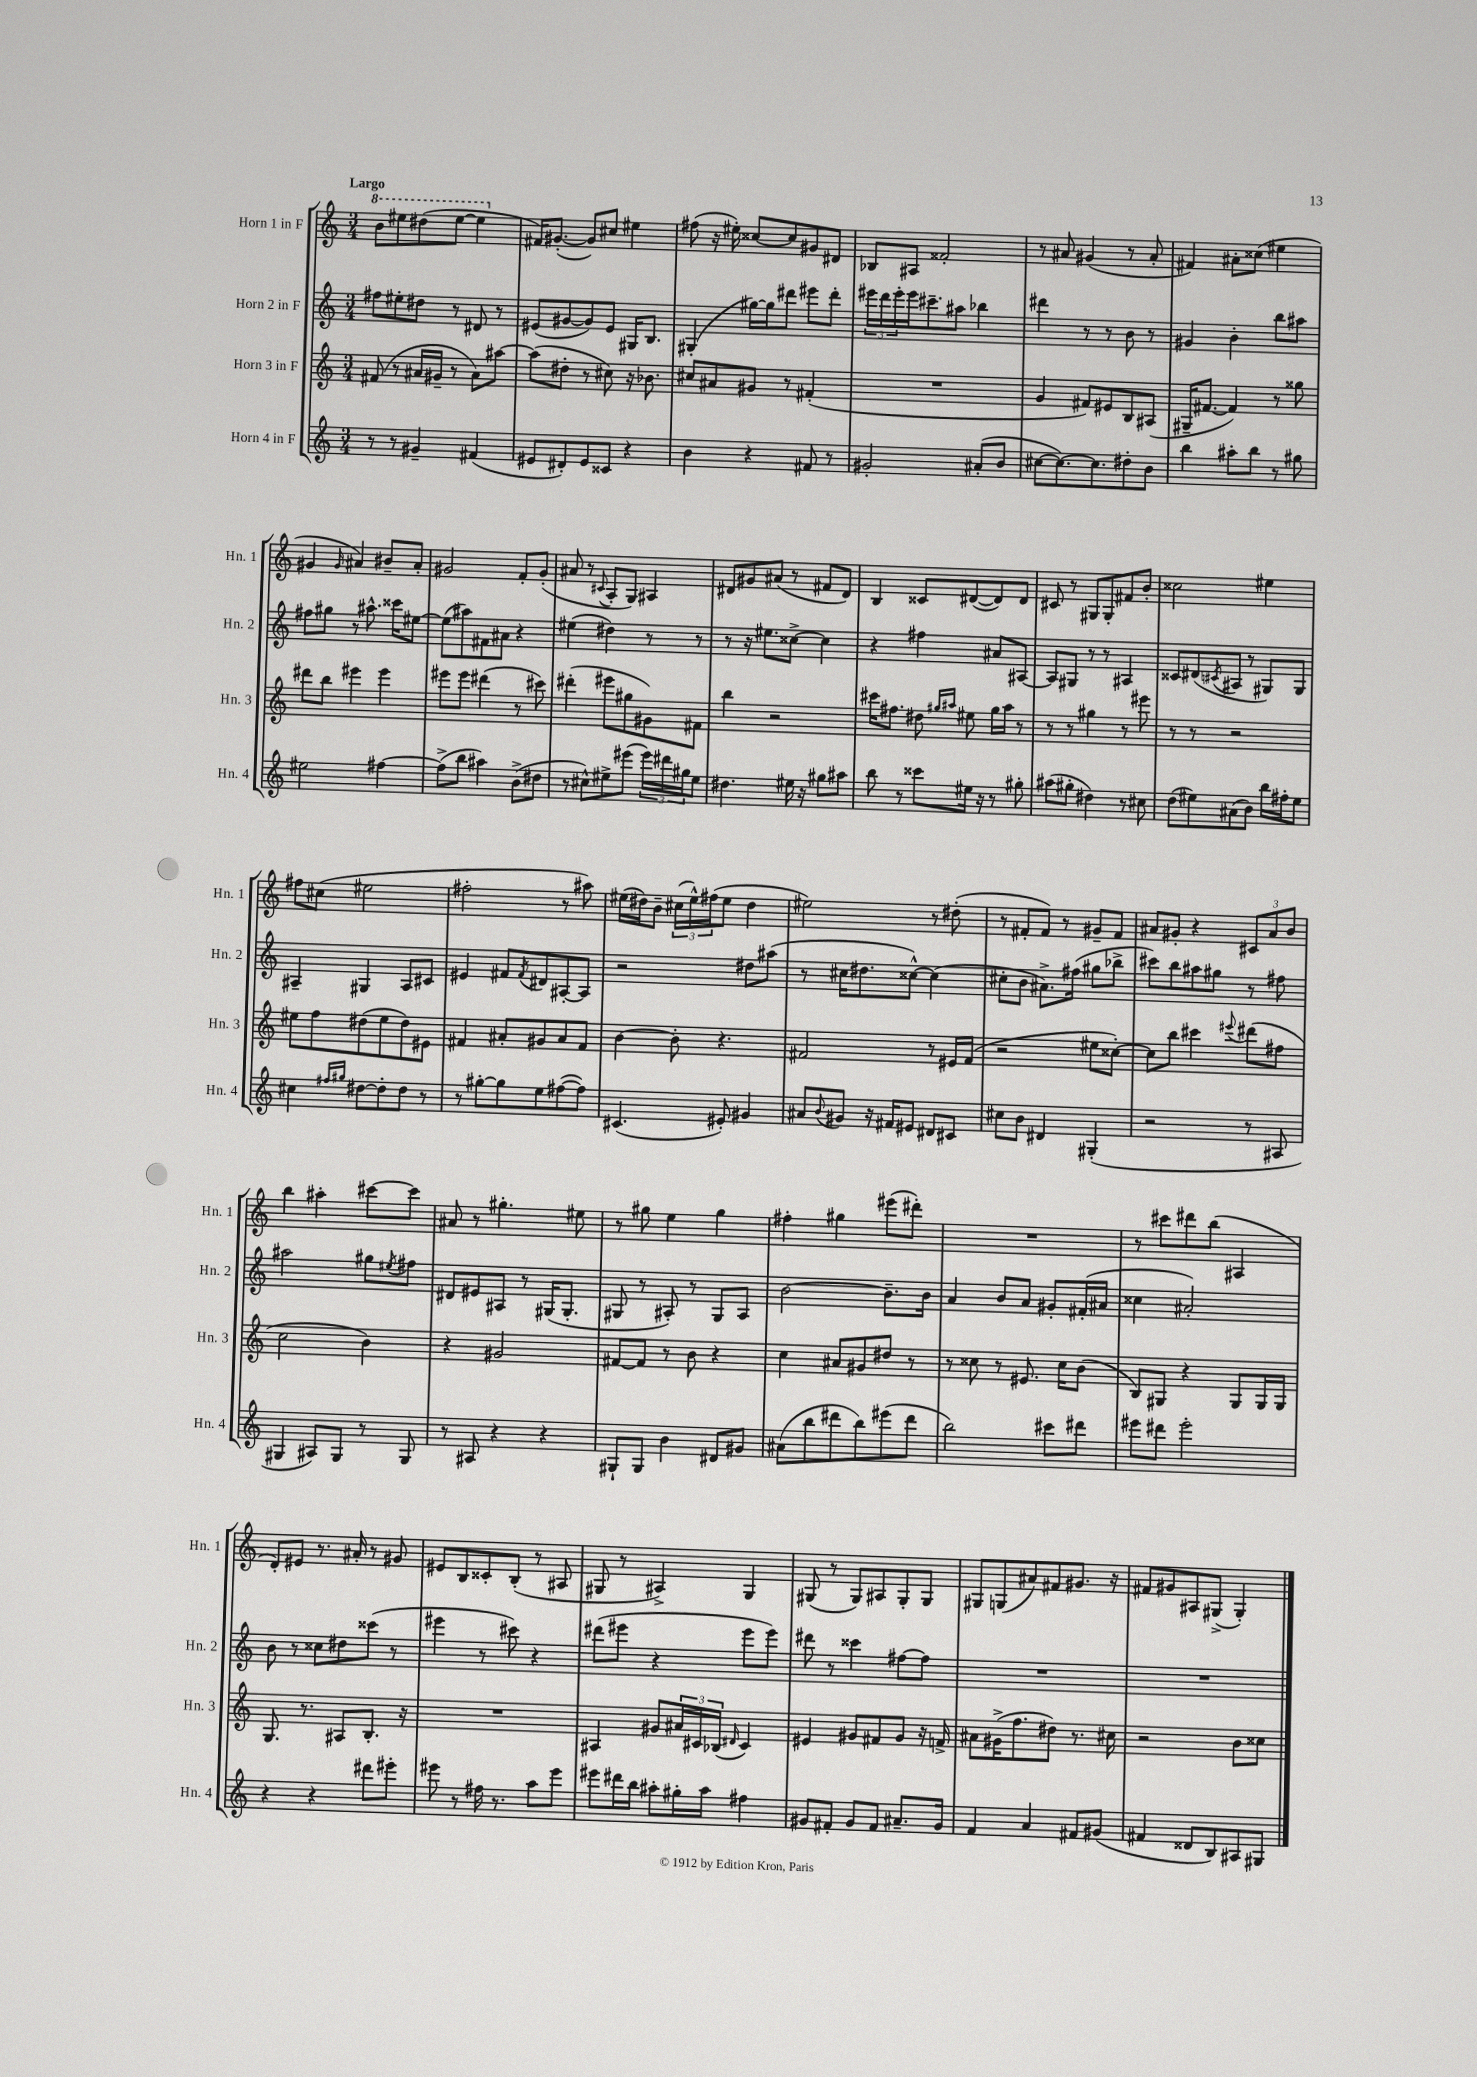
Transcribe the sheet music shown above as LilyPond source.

<<
\new StaffGroup <<
\new Staff = "s0" \with { instrumentName = "Horn 1 in F" shortInstrumentName = "Hn. 1" } {
    \clef treble \key c \major \numericTimeSignature \time 3/4 \tempo "Largo"
    \ottava #1 b''8 eis'''8 dis'''8( eis'''8~ eis'''4 \ottava #0 |
    fis'16) gis'8.~-.( gis'8) cis''8 eis''4 |
    fis''8( r16 eis''16-.) cisis''8~ cisis''8 gis'8 dis'8 |
    bes8 ais8 fisis'2-. |
    r8 ais'8 gis'4( r8 ais'8-. |
    fis'4) ais'8-. cisis''8( eis''4 |
    gis'4 \grace { gis'16 } ais'4) bis'8-- ais'8-. |
    gis'2 f'8-. gis'8-.( |
    ais'8 r8 \appoggiatura { cis'8 } a8-. g8) ais4 |
    dis'8 gis'8 ais'8( r8 fis'8 dis'8) |
    b4 cisis'8 dis'8~( dis'8) dis'8 |
    cis'8 r8 gis8 gis8-. fis'8 b'8-. |
    cisis''2 eis''4 |
    fis''8 cis''8( eis''2 |
    fis''2-. r8 ais''8) |
    eis''16( dis''16) b'8-- \tuplet 3/2 { cis''16( eis''16-^) fis''16( } eis''8 dis''4 |
    eis''2) r8 dis''8-.( |
    r8 fis'8-. fis'8) r8 gis'8-- fis'8 |
    ais'8 gis'8-. r4 \tuplet 3/2 { cis'8 ais'8 b'8 } |
    b''4 ais''4-. cis'''8~ cis'''8 |
    ais'8 r8 gis''4.-. eis''8 |
    r8 gis''8 e''4 gis''4 |
    fis''4-. gis''4 eis'''8( dis'''8-.) |
    R2. |
    r8 cis'''8 dis'''8 b''8( ais4 |
    d'8-.) eis'8 r8. ais'16-. r8 gis'8 |
    eis'8 b8 cisis'8-. b8-.( r8 ais8 |
    gis8 r8 ais4->) gis4 |
    gis8( r8 gis8) ais8 gis8-. gis8 |
    gis8 g8( ais'8) fis'8 gis'8. r16 |
    fis'8 gis'8 ais8 gis8->( gis4-.) \bar "|." |
}
\new Staff = "s1" \with { instrumentName = "Horn 2 in F" shortInstrumentName = "Hn. 2" } {
    \clef treble \key c \major \numericTimeSignature \time 3/4
    fis''8 eis''8-. dis''8 r8 dis'8 r8 |
    eis'8( gis'8~ gis'8) eis'8 gis16 b8. |
    gis4-.( gis''16~) gis''16 dis'''8 eis'''8 dis'''8-. |
    \tuplet 3/2 { eis'''16 d'''16 eis'''16-. } eis'''16 cis'''8.-- ais''8 bes''4 |
    dis'''4 r8 r8 b'8 r8 |
    gis'4 b'4-. b''8 ais''8 |
    fis''8 gis''8 r8 ais''8.-^ cisis'''16 eis''8~ |
    eis''8( ais''8) fis'8 ais'8 r4 |
    eis''4( dis''4) r8 r8 |
    r8 r16 eis''8. cisis''8~-> cisis''4 |
    r4 fis''4 ais'8 ais8~ |
    ais8 gis8 r8 r8 ais4 |
    cisis'8 dis'8( \acciaccatura { cis'8 } ais8 r8 gis8) gis8 |
    ais4-- gis4 ais8 cis'8 |
    eis'4 fis'8 \acciaccatura { fis'8 } dis'8 ais8~-. ais8 |
    r2 dis''8 ais''8( |
    r8 cis''16 dis''8. cisis''8~-^) cisis''4( |
    cis''8-. b'8 ais'8.->) fis''16( gis''8 bes''8-> |
    cis'''8) b''8 ais''8 gis''8 r8 fis''8 |
    ais''2 gis''8 \acciaccatura { eis''8 } fis''8 |
    dis'8 eis'8 ais8 r8 gis16( gis8.-. |
    gis8 r8 ais8-.) r8 gis8 ais8 |
    b'2~ b'8.-- b'16 |
    a'4 b'8 a'8 gis'8-. fis'16-.( ais'16 |
    cisis''4 ais'2-.) |
    b'8 r8 cisis''8 dis''8 cisis'''8( r8 |
    eis'''4 r8 cis'''8) r4 |
    dis'''8( eis'''8 r4 eis'''8 eis'''8) |
    dis'''8 r8 cisis'''4 fis''8~ fis''8 |
    R2. |
    R2. \bar "|." |
}
\new Staff = "s2" \with { instrumentName = "Horn 3 in F" shortInstrumentName = "Hn. 3" } {
    \clef treble \key c \major \numericTimeSignature \time 3/4
    fis'8( r8 ais'16 gis'16-- r8 ais'8) ais''8~ |
    ais''8( dis''8-. r8 cis''8) r16 bes'8. |
    cis''8 ais'8 gis'8 r8 fis'4-.( |
    R2. |
    g'4 fis'8) eis'8 b8 ais8( |
    gis16-- fis'8.~ fis'4) r8 gisis''8 |
    dis'''8 b''8 eis'''4 eis'''4 |
    eis'''8 eis'''8 dis'''4( r8 cis'''8) |
    dis'''4-.( eis'''8 gis''8 gis'8) fis'8 |
    b''4 r2 |
    cis'''16 fis''8. dis''8 \grace { gis''16 ais''16 } eis''8 gis''16 ais''16 r8 |
    r8 r8 gis''4 r8 eis'''8 |
    r8 r8 r2 |
    eis''8 f''8 dis''8( eis''8 dis''8) eis'8 |
    fis'4 ais'8-. gis'8 ais'8 fis'8 |
    b'4~ b'8-. r4. |
    fis'2 r8 eis'16 fis'16( |
    r2 eis''8 cisis''8~-.) |
    cisis''8 b''8 cis'''4 \appoggiatura { eis'''8 } dis'''8( fis''8 |
    c''2 b'4) |
    r4 gis'2 |
    fis'8~ fis'8 r8 b'8 r4 |
    c''4 ais'8 gis'8 dis''8 r8 |
    r8 cisis''8 r8 eis'8. cisis''16 b'8( |
    b8) gis8 r4 gis8 gis16 gis16 |
    g8. r8. ais8 b8.-. r16 |
    R2. |
    ais4 gis'8 \tuplet 3/2 { ais'16 cis'16 bes16( } \grace { dis'16 } cis'4) |
    eis'4 gis'8 fis'8 gis'8 r16 f'16-> |
    ais'8 gis'16->( f''8. dis''8) r8. cis''16 |
    r2 b'8 cisis''8 \bar "|." |
}
\new Staff = "s3" \with { instrumentName = "Horn 4 in F" shortInstrumentName = "Hn. 4" } {
    \clef treble \key c \major \numericTimeSignature \time 3/4
    r8 r8 gis'4-- fis'4( |
    eis'8 dis'8-.) eis'8 cisis'8 r4 |
    b'4 r4 fis'8 r8 |
    gis'2-. ais'8-.( b'8 |
    cis''8~ cis''8.~) cis''8. dis''8-. b'8 |
    b''4 ais''8-. b''8 r8 gis''8 |
    eis''2 fis''4~ |
    fis''8->( b''8 ais''4) b'8->( dis''8 |
    r8 cis''8-^) eis''8-> eis'''8( \tuplet 3/2 { eis'''16) dis'''16 gis''16 } eis''8 |
    dis''4. eis''16 r16 gis''8 ais''8 |
    b''8 r8 cisis'''8 eis''16 r16 r8 gis''8-. |
    ais''8( gis''8-. dis''4) r8 cis''8 |
    d''8( eis''8) ais'8( b'8) b''16 fis''16-. eis''8 |
    cis''4 \grace { fis''16 gis''16 } dis''8~ dis''8-. dis''8 r8 |
    r8 gis''8~-. gis''8 e''8 fis''8~( fis''8) |
    cis'4.( eis'8-.) gis'4 |
    ais'8 \appoggiatura { b'8 } gis'8 r16 fis'16 eis'8 dis'8 cis'8 |
    cis''8 b'8 dis'4 gis4-.( |
    r2 r8 ais8 |
    gis4 ais8) gis8 r8 gis8 |
    r8 ais8 r4 r4 |
    gis8-! gis8 b'4 dis'8 gis'8 |
    ais'8( b''8 dis'''8 b''8) eis'''8( dis'''8 |
    b''2) cis'''8 dis'''8 |
    eis'''8 dis'''8 eis'''2-. |
    r4 r4 dis'''8 eis'''8-. |
    eis'''8 r8 fis''16 r8. a''8 eis'''8 |
    eis'''8 dis'''16 b''16 ais''8-. gis''16-. ais''16 fis''4 |
    gis'8 fis'8-. gis'8 fis'8 ais'8.-- gis'16 |
    f'4 a'4 fis'8 gis'8( |
    fis'4 disis'8 b8) ais8 gis8 \bar "|." |
}
>>
>>
\layout { \context { \Score \remove "Bar_number_engraver" } }
